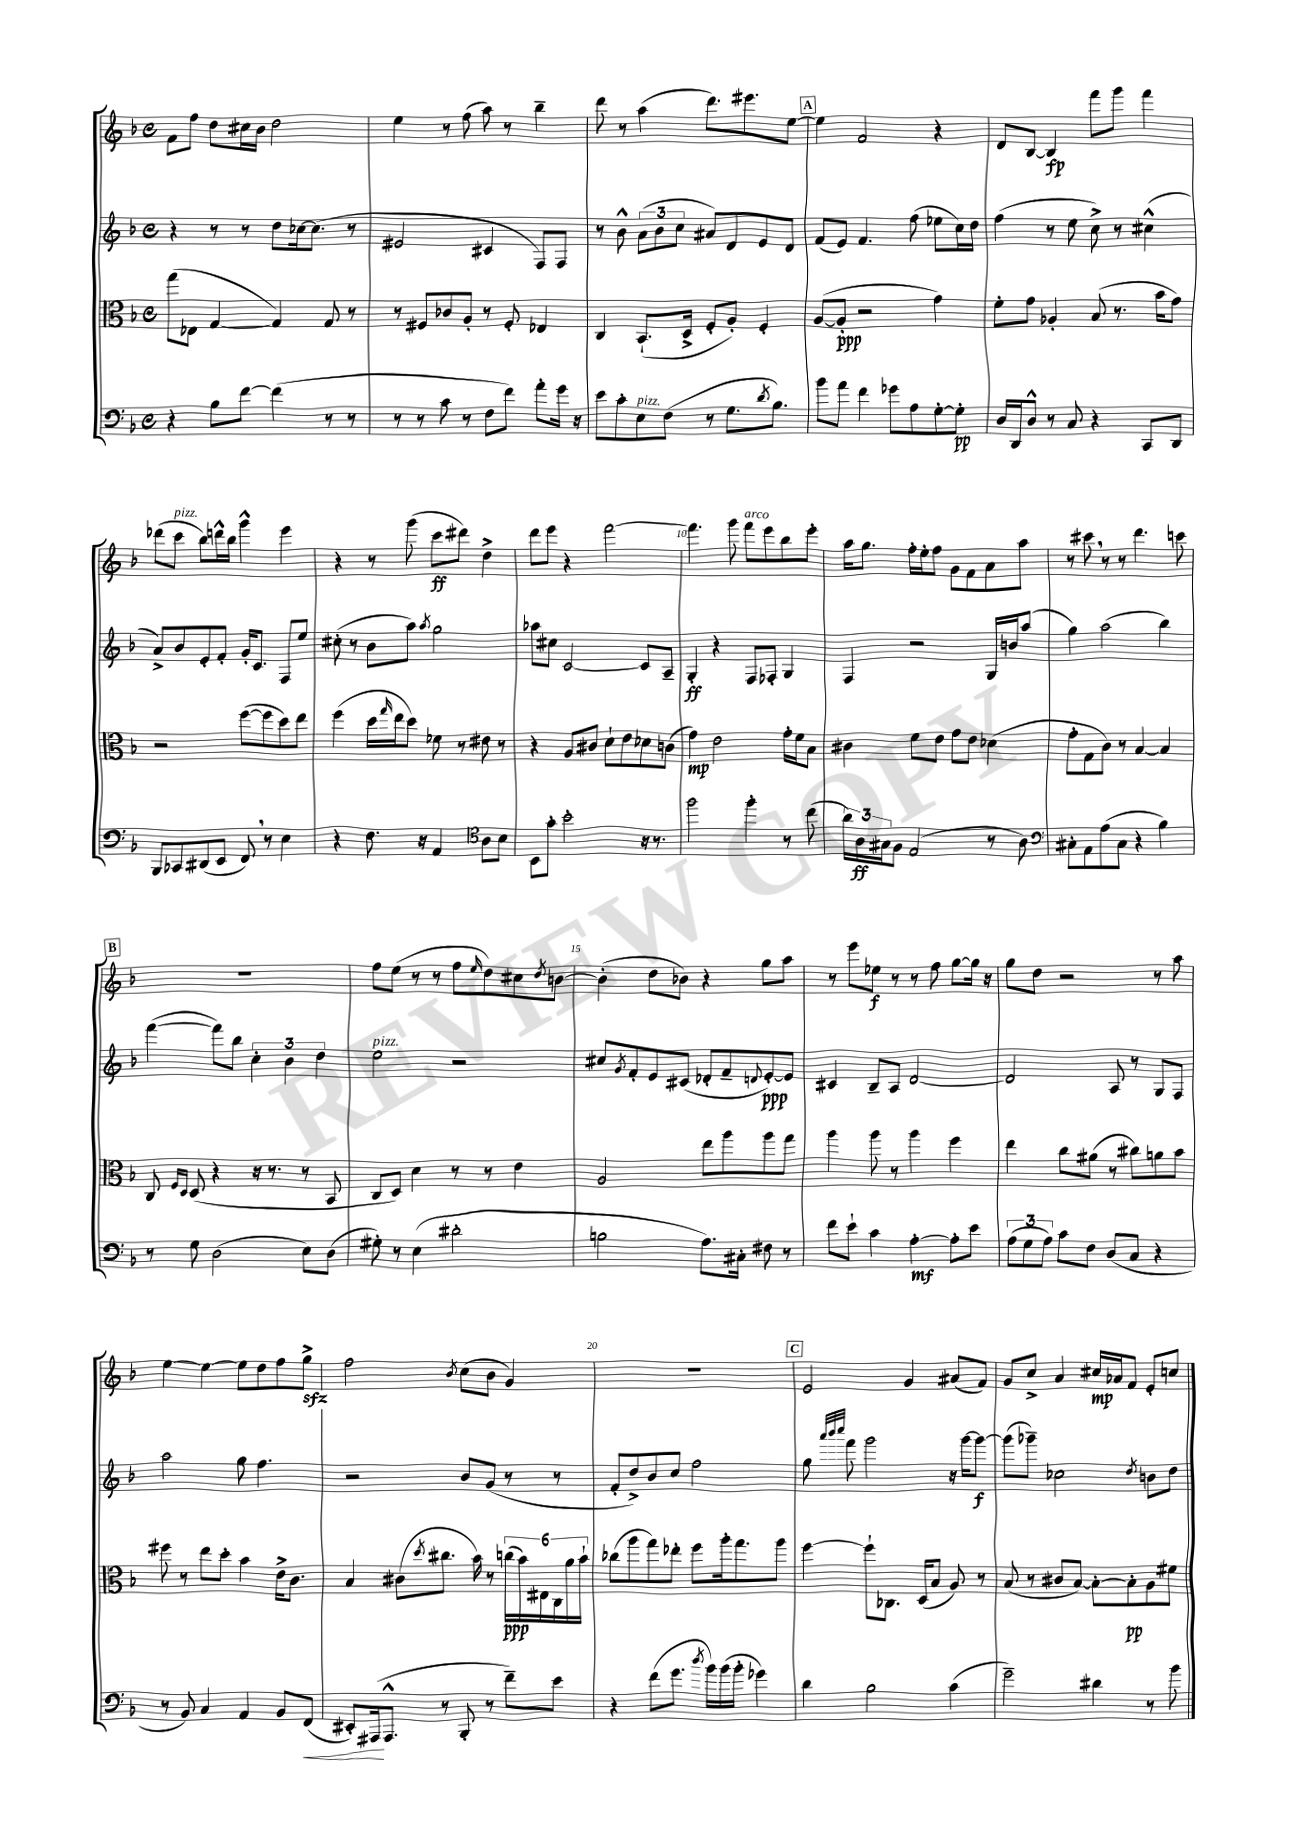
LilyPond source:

<<
\new StaffGroup <<
\new Staff = "s0" {
    \clef treble \key f \major \defaultTimeSignature \time 4/4
    f'8 f''8 d''8 cis''16 bes'16 d''2 |
    e''4 r8 f''8( a''8) r8 bes''4-- |
    d'''8 r8 a''4( d'''8.) eis'''8. e''8~ |
    \mark \markup { \box "A" } e''4 f'2 r4 |
    d'8 bes8~ bes4\fp f'''8 g'''8 f'''4 |
    des'''8( c'''8^\markup { \italic "pizz." } bes''8) d'''16-^ bes''16 g'''4-^ e'''4 |
    r4 r8 g'''8( c'''8\ff dis'''8) d''4-> |
    d'''8 e'''8 r4 f'''2~ |
    f'''4. g'''8 f'''8^\markup { \italic "arco" } e'''8 bes''8 e'''8-. |
    a''16 g''8. f''16-. e''16-. f''8 g'8 f'8 a'8 a''8 |
    r8 cis'''8 \breathe r8 r8 d'''4. c'''8 |
    \mark \markup { \box "B" } R1 |
    f''8 e''8( r8 r8 f''8 \grace { e''16 } d''8) cis''8 \acciaccatura { d''8 } b'8~ |
    b'4-.( d''8 bes'8) r4 g''8 a''8 |
    r8 e'''8 ees''8\f r8 r8 f''8 g''8~ g''16 r16 |
    g''8 d''8 r2 r8 a''8 |
    e''4~ e''4~ e''8 d''8 f''8 g''8->\sfz |
    f''2 \acciaccatura { bes'8 } c''8( bes'8 g'4) |
    R1 |
    \mark \markup { \box "C" } e'2 g'4 ais'8( f'8) |
    g'8 c''8-> a'4 cis''16\mp aes'16 f'8 e'8-. c''8 \bar "|." |
}
\new Staff = "s1" {
    \clef treble \key f \major \defaultTimeSignature \time 4/4
    r4 r8 r8 d''8 ces''16~ ces''8.( r8 |
    eis'2 cis'4 f8) f8 |
    r8 bes'8-^ \tuplet 3/2 { a'8( bes'8 c''8 } ais'8) d'8 e'8 d'8 |
    \mark \markup { \box "A" } f'8( e'8) f'4. f''8( ees''8 c''16) d''16 |
    f''4( r8 e''8 c''8->) r8 cis''4-^( |
    a'8->) bes'8 e'8-. f'8-. g'16-. c'8. f8 e''8 |
    cis''8-.( r8 bes'8 a''8) \acciaccatura { a''8 } g''2 |
    aes''8 cis''8 c'2~ c'8 a8-- |
    g4-.\ff r4 f8 fes8-. g4 |
    f4 r2 g16 b'16 a''8( |
    g''4) a''2( bes''4) |
    \mark \markup { \box "B" } f'''4~( f'''8) bes''8 \tuplet 3/2 { c''4-. bes'4 d''4 } |
    e''2^\markup { \italic "pizz." } r2 |
    cis''8 \acciaccatura { g'8 } f'8-. e'8 cis'8( des'8-. f'8-- \appoggiatura { d'8 } e'8~-.\ppp) e'8 |
    cis'4 bes8-- a8 d'2~ |
    d'2 a8 r8 g8 f8 |
    a''2 g''8 f''4. |
    r2 bes'8 g'8( r8 r8 |
    f'8-. d''8->) bes'8 c''8 f''2 |
    \mark \markup { \box "C" } g''8 \grace { a'''32 bes'''32 c''''32 } f'''8 g'''2 r16 g'''16~ g'''8~\f |
    g'''8( ges'''8--) ces''2 \acciaccatura { d''8 } b'8 d''8 \bar "|." |
}
\new Staff = "s2" {
    \clef alto \key f \major \defaultTimeSignature \time 4/4
    g''8( ees8 g4~ g4) g8 r8 |
    r8 fis8 ces'8 a8-. r8 fis8-. ees4 |
    c4 bes,8.-!( d16-> f8-. a8-.) f4-. |
    \mark \markup { \box "A" } a8~( a8-.\ppp r2 g'4) |
    f'8-. g'8 aes4-. bes8( r8. bes'16 g'8) |
    r2 f''8~( f''8 d''8) e''8 |
    f''4( d''16 \grace { g''16 } e''16 d''8) fes'8 r8 eis'8 r8 |
    r4 a8 cis'8 d'8-! e'8 des'8 c'8( |
    g'4\mp) e'2 g'16-. f'16 bes8 |
    cis'4 f'8 e'8 g'8 e'8 des'4( |
    g'8-. g8 c'8) r8 bes4~ bes4 |
    \mark \markup { \box "B" } c8 \grace { f16 d16 } d8( r4 r16 r8. r8 bes,8 |
    c8 d8) d'4 r8 r8 e'4 |
    a2 e''8 a''8 a''8 g''8 |
    a''4 a''8 r8 a''4 f''4 |
    e''4 c''8 ais'8( r8 cis''8) a'8 bes'8 |
    fis''8 r8 e''8 d''8-. bes'4 e'16-> c'8. |
    bes4 cis'8( \acciaccatura { d''8 } cis''8. bes'16) r8 \tuplet 6/4 { c''16\ppp( bes'16) eis16 c16 a'16 bes'16-! } |
    ces''8( a''8 g''8) ees''8-. f''8 a''16-. g''8. a''8 |
    \mark \markup { \box "C" } f''4~ f''8-! ces8. d16( bes8 a8) r8 |
    bes8( r8 cis'8 bes8~) bes8~-. bes8-.\pp a8 fis'8 \bar "|." |
}
\new Staff = "s3" {
    \clef bass \key f \major \defaultTimeSignature \time 4/4
    r4 bes8 f'8~ f'4( r8 r8 |
    r8 r8 c'8 r8 f8 f'8) a'8-. g'16 r16 |
    e'8 c'8-. e8^\markup { \italic "pizz." } f8( r8 g8. \acciaccatura { d'8 } bes8.) |
    \mark \markup { \box "A" } bes'8 a'8 f'4 ges'8 a8 g8~-. g8-.\pp |
    d16 d,16 d8-^ r8 c8 r4 c,8 d,8 |
    bes,,8 ces,8 dis,8( e,8 f,8) \breathe r8 e4 |
    r4 f8. r16 a,4 \clef tenor a8 bes8 |
    bes,8 g'8-. bes'2-. r16 r8. |
    f''2 f''4-. r8 c''8( |
    \tuplet 3/2 { a'16) a16\ff gis16 } f8 e2( r8 a8) |
    \clef bass cis8-. a,8 a8( cis8 r4 bes4) |
    \mark \markup { \box "B" } r8 g8 d2( e8) d8( |
    gis8-.) r8 e4( dis'2-. |
    b2 a8.) cis16-. fis8 r8 |
    f'8 e'8-! c'4 a4~-.\mf a8-. e'8 |
    \tuplet 3/2 { a8( g8 a8) } c'8 f8 d8( c8 r4 |
    r8 bes,8) c4 a,4 bes,8 f,8\<( |
    eis,8-.) ais,,16\!( ais,,8.-^ r8 bes,,8-. r8 f'8--) e'8 |
    r4 f'8( g'8. \acciaccatura { d''8 } bes'16) bes'16( bes'16-. ges'4) |
    \mark \markup { \box "C" } d'4 bes2 c'4( |
    g'2--) dis'4 r8 bes'8 \bar "|." |
}
>>
>>
\layout { \context { \Score currentBarNumber = #2 \override BarNumber.break-visibility = ##(#f #t #t) barNumberVisibility = #(every-nth-bar-number-visible 5) } }
